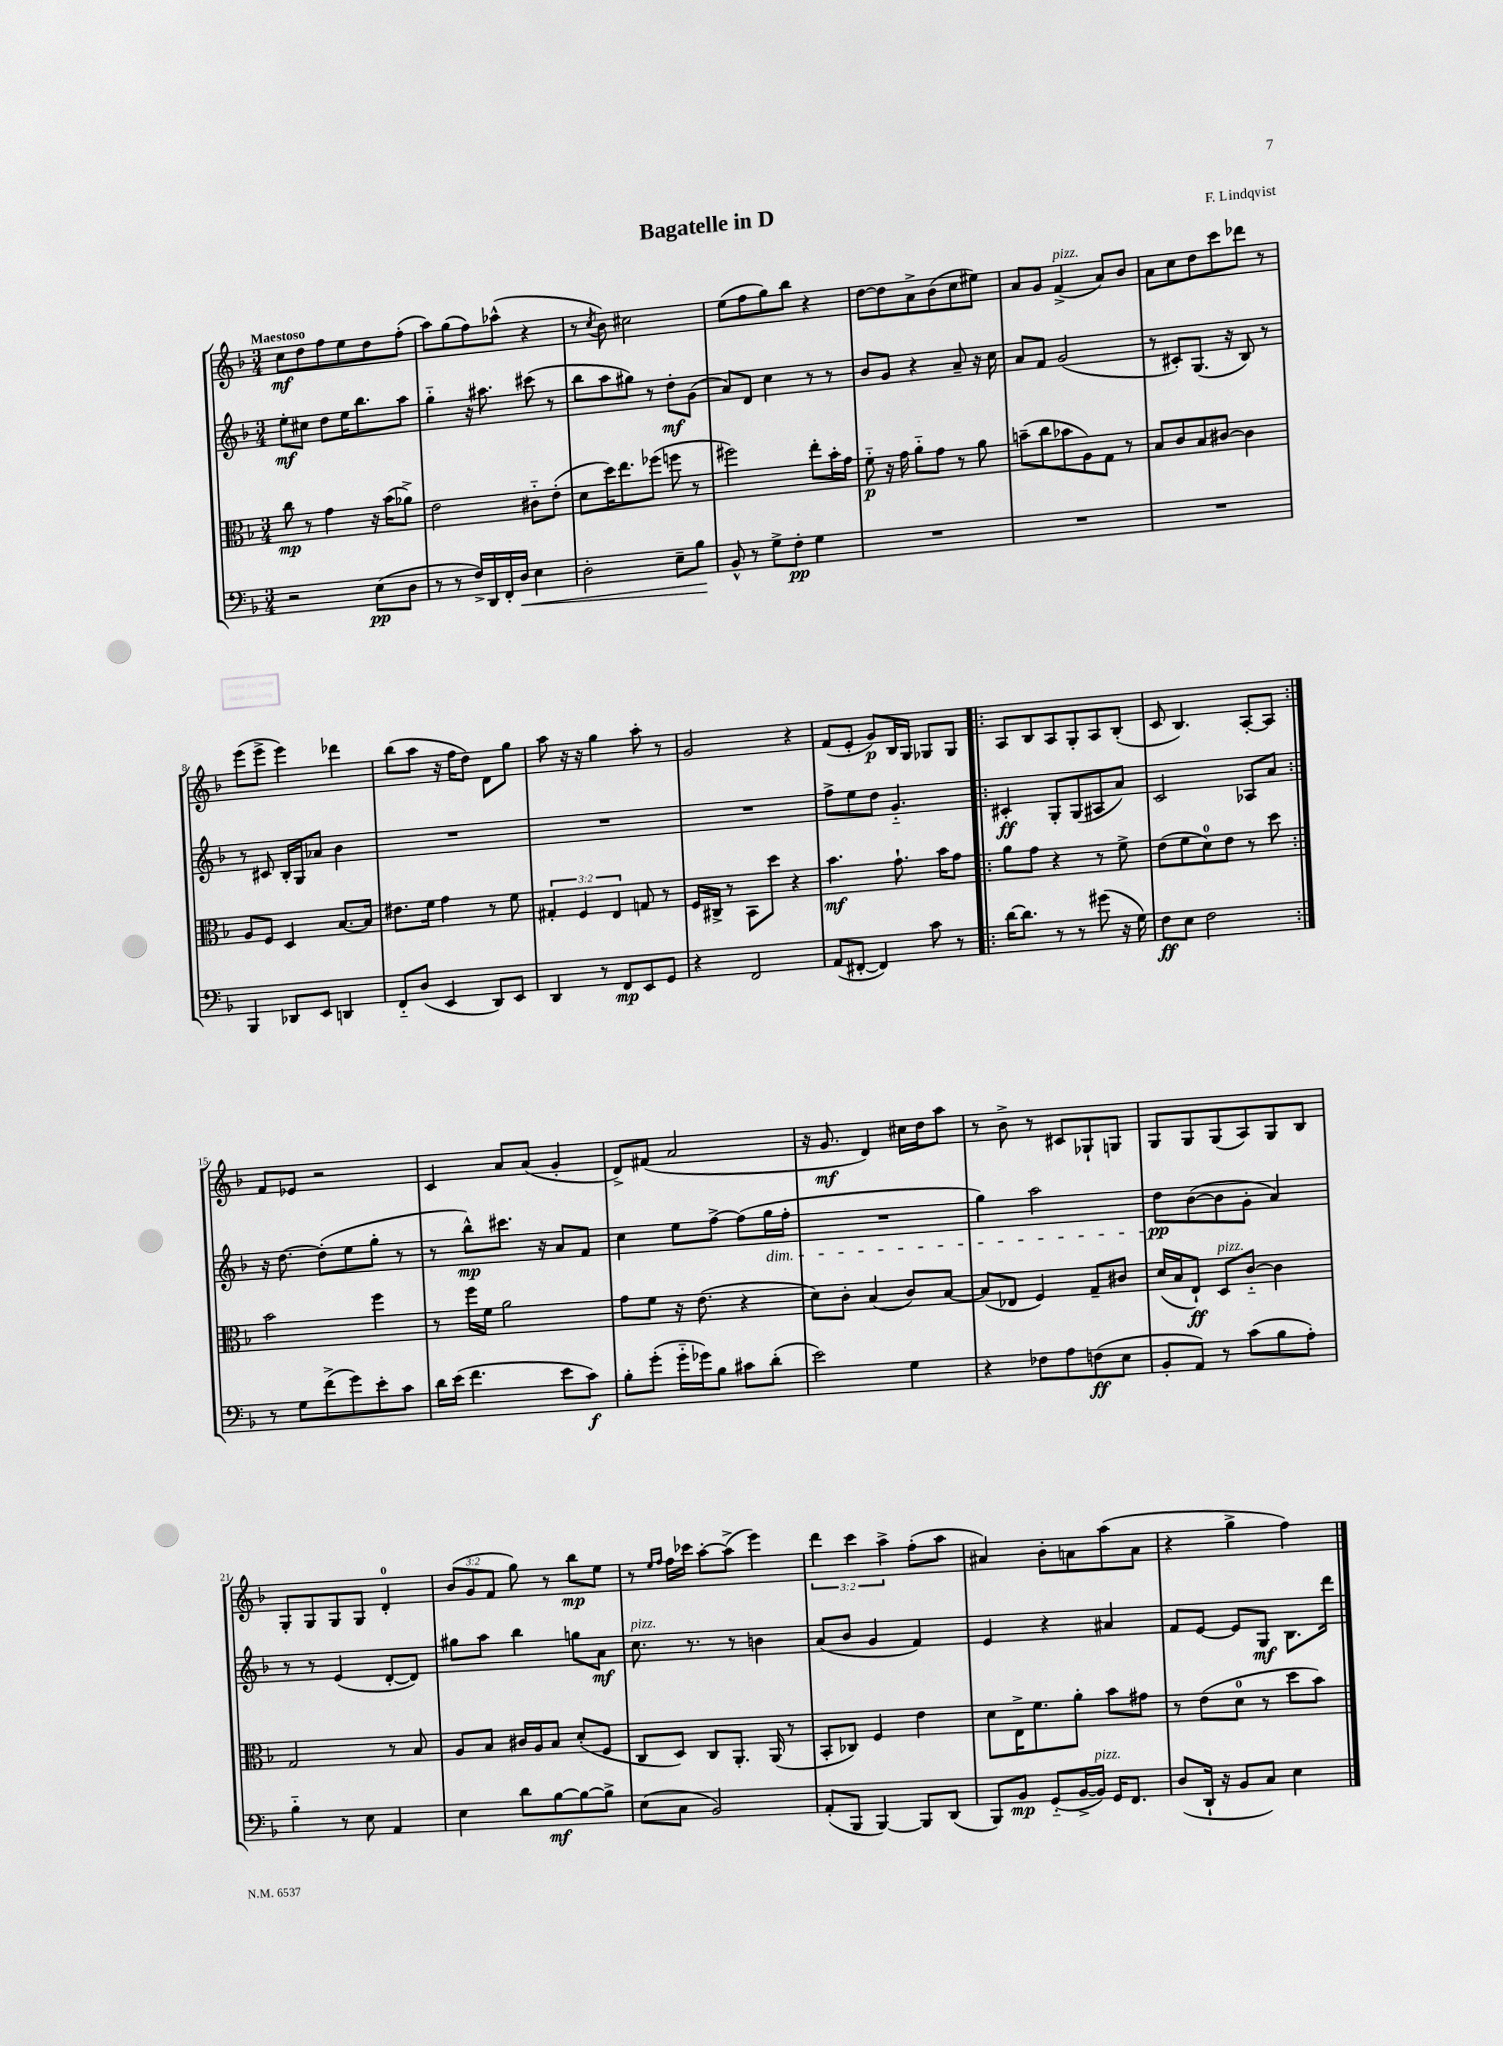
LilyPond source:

\header { title = "Bagatelle in D" composer = "F. Lindqvist" }
<<
\new StaffGroup <<
\new Staff = "s0" {
    \clef treble \key f \major \numericTimeSignature \time 3/4 \override Staff.TupletNumber.text = #tuplet-number::calc-fraction-text \tempo "Maestoso"
    c''8\mf d''8 f''8 e''8 d''8 f''8-.( |
    a''8) g''8( f''8) aes''8-^( r4 |
    r8 \acciaccatura { c''8 } bes'8) cis''2 |
    e''8( f''8 g''8) bes''8 r4 |
    d''8~ d''8 a'8-> bes'8( c''8 eis''8) |
    a'8 g'8 f'4->^\markup { \italic "pizz." }( a'8) bes'8 |
    a'8 c''8 d''8 c'''8 des'''8 r8 |
    e'''8( e'''8-> e'''4) des'''4 |
    bes''8( a''8 r16 f''16 d''8) d'8 g''8 |
    a''8 r16 r16 g''4 a''8-. r8 |
    g'2 r4 |
    f'8( e'8-. g'8\p) bes16 g16 ges8 ges8 |
    \repeat volta 2 { a8 bes8 a8 g8-. a8 bes8-.( |
    c'8 bes4.) a8~-. a8 | }
    f'8 ees'8 r2 |
    c'4 a'8 a'8( g'4-. |
    d'8->) fis'8( a'2 |
    r16 g'8.\mf d'4) cis''16 d''16 a''8 |
    r8 bes'8-> r8 cis'8 ges8-! g8 |
    g8 g8 g8( a8) g8 bes8 |
    g8-. g8 g8 g8 d'4-0-. |
    \tuplet 3/2 { bes'8( g'8 f'8 } g''8) r8 bes''8\mp e''8 |
    r8 \grace { e''16 f''16 } f''16 ces'''16 a''8~-. a''8->( e'''4) |
    \tuplet 3/2 { d'''4 c'''4 a''4-> } f''8-.( a''8 |
    ais'4) bes'8-. a'8 a''8( a'8 |
    r4 g''4-> f''4) \bar "|." |
}
\new Staff = "s1" {
    \clef treble \key f \major \numericTimeSignature \time 3/4
    e''8-.\mf cis''8 d''8 e''16 bes''8. a''8 |
    g''4-_ r16 ais''8. cis'''8( r8 |
    bes''8 a''8 gis''8) r8 d''8-.\mf g'8( |
    a'8) d'8 c''4 r8 r8 |
    bes'8 g'8 r4 a'8-- r16 c''16 |
    a'8 f'8 g'2( |
    r8 cis'8-.) g8.( r16 bes8) r8 |
    r8 cis'8 bes16-. g16 aes'8 bes'4 |
    R2. |
    R2. |
    R2. |
    f''8-> e''8 d''8 g'4.-_ |
    \repeat volta 2 { cis'4-.\ff g8-. g8( ais8 a'8) |
    c'2 aes8 a'8 | }
    r16 d''8.~ d''8-.( e''8 g''8-. r8 |
    r8 bes''8-^\mp) cis'''8. r16 a'8 f'8 |
    c''4 e''8 f''8~-> f''8( g''16\dim f''16-. |
    R2. |
    g''4) a''2 |
    d''8\pp\! bes'8~( bes'8 g'8-. a'4) |
    r8 r8 e'4( d'8~-. d'8) |
    gis''8 a''8 bes''4 g''8 a'8\mf |
    c''8.^\markup { \italic "pizz." } r8. r8 b'4 |
    a'8( bes'8 g'4 f'4) |
    e'4 r4 ais'4 |
    f'8 e'8~ e'8 g8\mf bes8. d'''16 \bar "|." |
}
\new Staff = "s2" {
    \clef alto \key f \major \numericTimeSignature \time 3/4 \override Staff.TupletNumber.text = #tuplet-number::calc-fraction-text
    c''8\mp r8 g'4 r16 bes'16( aes'8->) |
    e'2 cis'8-_ e'8-.( |
    d'8 d''16) e''8. fes''8( f''8 r8 |
    fis''2) e''8-. bes'16-. g'16 |
    f'8-_\p r16 g'16 a'8-_ g'8 r8 a'8 |
    b'8--( c''8 bes'8 a8) g8 r8 |
    bes8 c'8 bes8 cis'8~ cis'4 |
    a8 f8 d4 bes8.~ bes16 |
    eis'8. f'16 g'4 r8 f'8 |
    \tuplet 3/2 { gis4-. f4 e4 } g8 r8 |
    f16 cis16-> r8 bes,8 d''8 r4 |
    bes'4.\mf g'8.-! bes'16 g'8 |
    \repeat volta 2 { a'8 g'8 r4 r8 f'8-> |
    e'8( f'8 d'8-0) e'8 r8 d''8 | }
    bes'2 f''4 |
    r8 f''16 f'16 a'2 |
    g'8 f'8 r16 e'8.( r4 |
    d'8) c'8-. bes4( c'8) bes8~ |
    bes8( ees8 f4) g8-- cis'8 |
    d'16( bes16 e8-!\ff) d8^\markup { \italic "pizz." } c'8~-_ c'4 |
    g2 r8 bes8 |
    a8 bes8 cis'16 a16 bes8 d'8-.( f8 |
    c8 d8) c8 a,8.-. a,16( r8 |
    bes,8-. ces8) f4 e'4 |
    d'8 e16-> f'8. a'8-. bes'8 gis'8 |
    r8 e'8( d'8-0 r8 d''8 bes'8) \bar "|." |
}
\new Staff = "s3" {
    \clef bass \key f \major \numericTimeSignature \time 3/4
    r2 e8\pp( d8 |
    r8 r8 f16->) d,16 f,16-. d16\< e4 |
    d2-. e8-- bes8\! |
    bes,8-^ r8 g8-> f8-.\pp g4 |
    R2. |
    R2. |
    R2. |
    bes,,4 des,8 e,8 d,4 |
    f,8-_ d8( e,4 d,8) e,8 |
    d,4 r8 f,8\mp e,8 g,8 |
    r4 f,2 |
    a,8( fis,8~-. fis,4) c'8 r8 |
    \repeat volta 2 { d'16~ d'8. r8 r8 gis'8( r16 g16) |
    f8\ff e8 f2 | }
    r8 g8 f'8->( g'8) e'8-. c'8 |
    d'16 e'16( f'4. e'8 c'8\f) |
    bes8-. g'8-.( g'16-_ ges'16) bes8 cis'8 d'8-.( |
    e'2) g4 |
    r4 fes8 a8 f8\ff( e8 |
    bes,8-. a,8) r8 c'8( bes8 a8-.) |
    bes4-_ r8 e8 a,4 |
    e4 d'8 bes8~\mf bes8~ bes8-> |
    e8( c8 bes,2) |
    a,8-.( bes,,8 bes,,4~) bes,,8 d,8( |
    bes,,8) bes,8\mp g,8-_( bes,16~-> bes,16^\markup { \italic "pizz." }) g,16 f,8. |
    d8( d,16-! r16 bes,8 c8) e4 \bar "|." |
}
>>
>>
